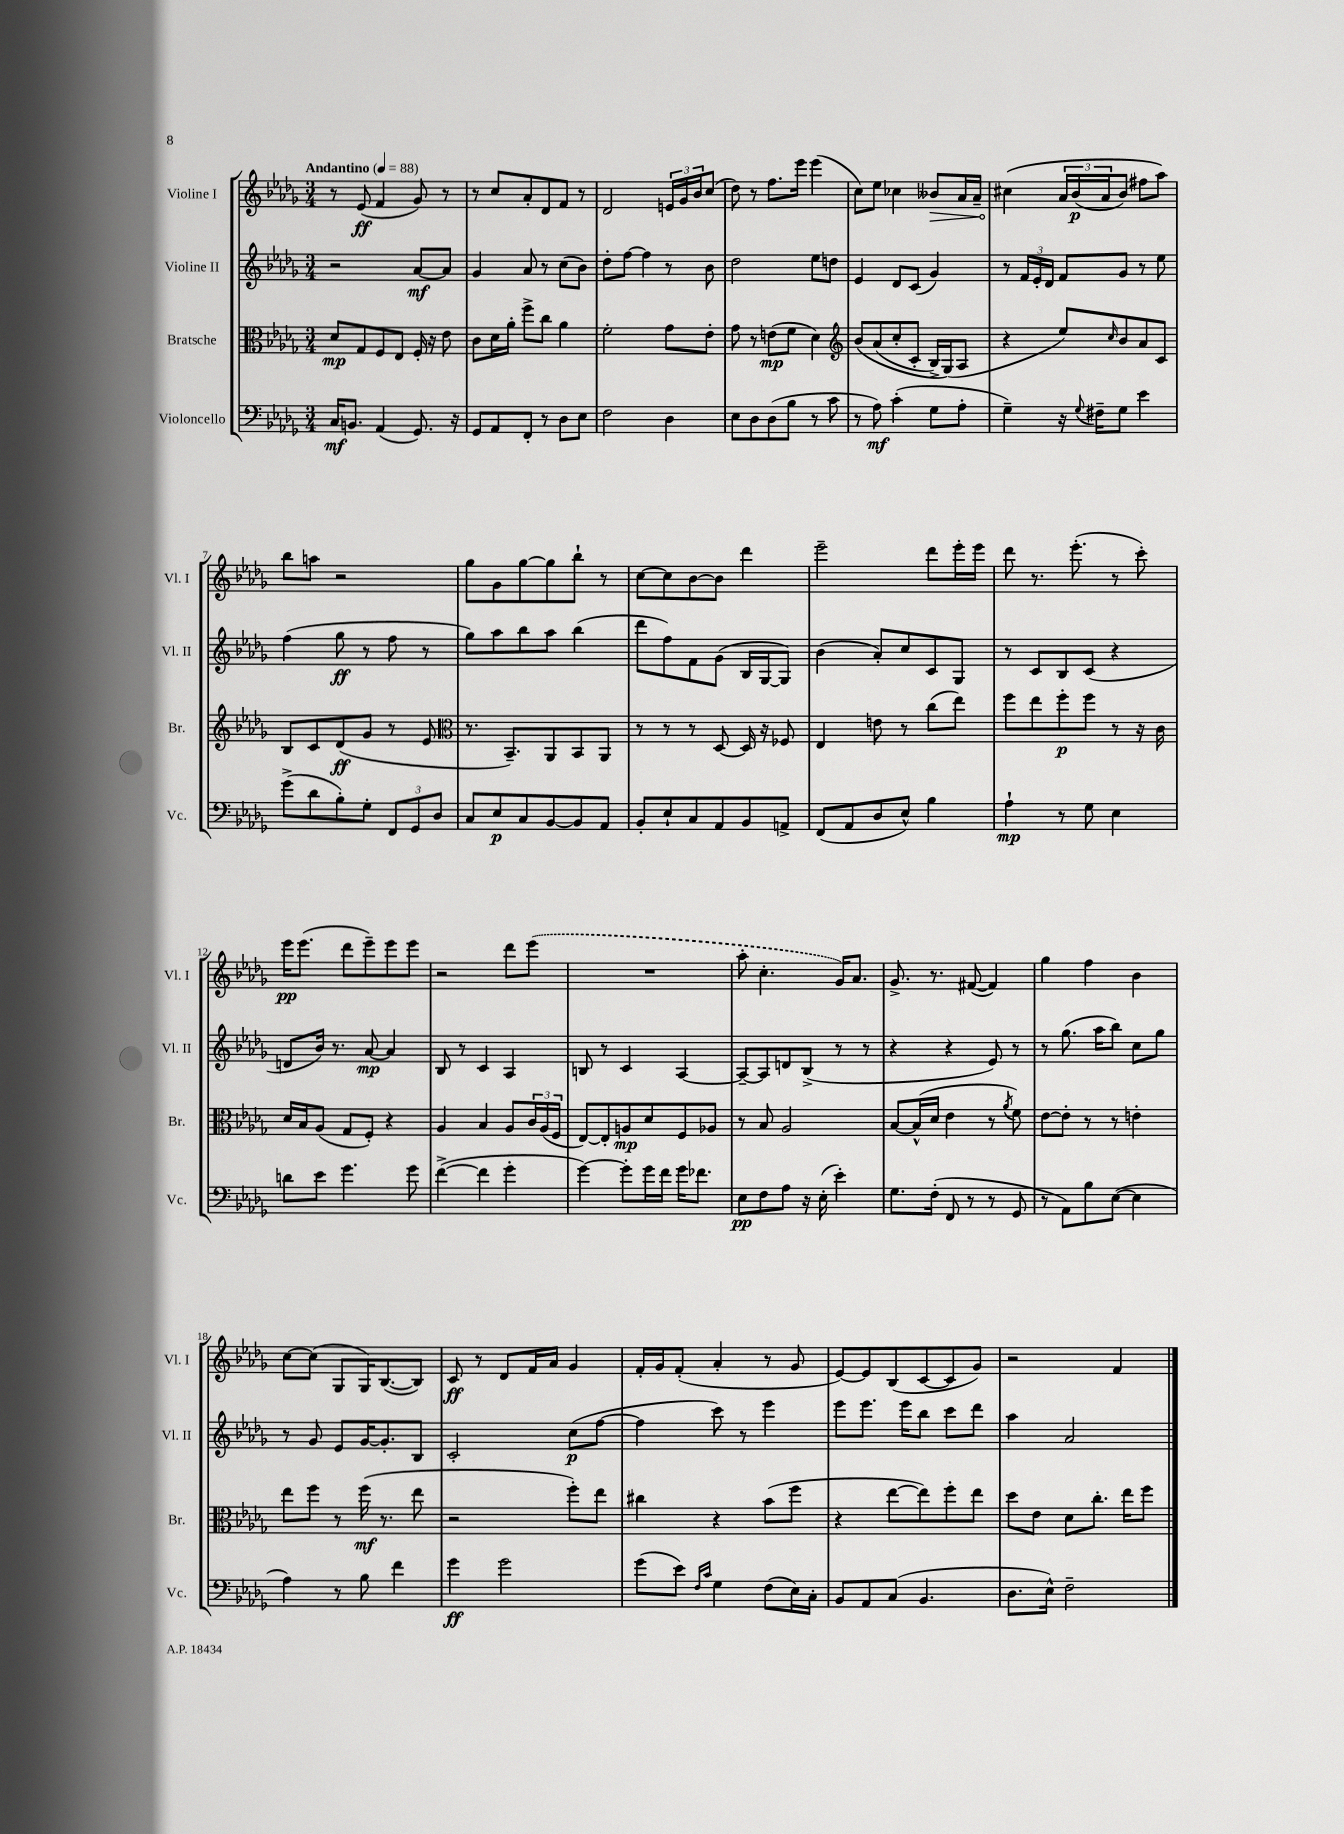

**kern	**dynam	**kern	**dynam	**kern	**dynam	**kern	**dynam
*part4	*part4	*part3	*part3	*part2	*part2	*part1	*part1
*staff4	*staff4	*staff3	*staff3	*staff2	*staff2	*staff1	*staff1
*I"Violoncello	*	*I"Bratsche	*	*I"Violine II	*	*I"Violine I	*
*I'Vc.	*	*I'Br.	*	*I'Vl. II	*	*I'Vl. I	*
*clefF4	*	*clefC3	*	*clefG2	*	*clefG2	*
*k[b-e-a-d-g-]	*	*k[b-e-a-d-g-]	*	*k[b-e-a-d-g-]	*	*k[b-e-a-d-g-]	*
*M3/4	*	*M3/4	*	*M3/4	*	*M3/4	*
*MM88	*	*MM88	*	*MM88	*	*MM88	*
=1	=1	=1	=1	=1	=1	=1	=1
!	!	!	!	!	!	!LO:TX:a:B:t=Andantino	!
16C/KL	mf	8d-/L	mp	2r	.	8r	.
8.BBn/J	.	.	.	.	.	.	.
.	.	8G-/	.	.	.	(8e-/	ff
(4AA-/	.	8F/	.	.	.	4f/	.
.	.	8E-/J	.	.	.	.	.
8.GG-/)	.	16F'/	.	[8a-/L	mf	8g-/)	.
.	.	16r	.	.	.	.	.
.	.	8e-\	.	8a-/J]	.	8r	.
16r	.	.	.	.	.	.	.
=2	=2	=2	=2	=2	=2	=2	=2
8GG-/L	.	8c\L	.	4g-/	.	8r	.
8AA-/	.	16d-\L	.	.	.	8cc/L	.
.	.	16a-'\JJ	.	.	.	.	.
8FF'/J	.	8ff^\L	.	8a-/	.	8a-'/	.
8r	.	8cc\J	.	8r	.	8d-/	.
8D-\L	.	4a-\	.	(8cc\L	.	8f/J	.
8E-\J	.	.	.	8b-\J)	.	8r	.
=3	=3	=3	=3	=3	=3	=3	=3
2F\	.	2f'\	.	8dd-'\L	.	2d-/	.
.	.	.	.	[8ff\J	.	.	.
.	.	.	.	4ff\]	.	.	.
4D-\	.	8g-\L	.	8r	.	24en/LL	.
.	.	.	.	.	.	24g-/	.
.	.	.	.	.	.	24b-/J	.
.	.	8e-'\J	.	8b-\	.	(8cc/J	.
=4	=4	=4	=4	=4	=4	=4	=4
8E-\L	.	8g-\	.	2dd-\	.	8dd-\)	.
8D-\	.	8r	.	.	.	8r	.
(8D-\	.	(8en\L	mp	.	.	8.ff\L	.
8B-\J	.	8f\J	.	.	.	.	.
.	.	.	.	.	.	16eee-\Jk	.
8r	.	4d-\)	.	8ee-\L	.	(4eee-\	.
8c\	.	.	.	8ddn\J	.	.	.
=5	=5	=5	=5	=5	=5	=5	=5
*	*	*clefG2	*	*	*	*	*
8r	.	(8b-/L	.	4e-/	.	8cc\L)	.
8A-\)	mf	(8a-/	.	.	.	8ee-\J	.
(4c'\	.	8cc'/	.	8d-/L	.	4cc-X\	.
.	.	8c'/J	.	(8c/J	.	.	.
!	!	!	!	!	!	!	!LO:HP:b
8G-\L	.	16B-^/LL)	.	4g-/)	.	8b--X/L	>
.	.	(16G-/J)	.	.	.	.	.
8A-'\J	.	8A-/J	.	.	.	16a-/L	.
.	.	.	.	.	.	16a-~/JJ	.
=6	=6	=6	=6	=6	=6	=6	=6
4G-~\)	.	4r	.	8r	.	(4cc#X\	.
.	.	.	.	24f/LL	.	.	.
.	.	.	.	24e-'/	.	.	.
.	.	.	.	24d-/JJ	.	.	.
16r	.	8ee-/L)	.	8f/L	.	24a-/LL	]
.	.	.	.	.	.	(24b-/	p
8qqG-/	.	.	.	.	.	.	.
16F#X~\KL	.	.	.	.	.	.	.
.	.	.	.	.	.	24a-/J	.
.	.	16qqcc/	.	.	.	.	.
8G-\J	.	8b-/	.	8g-/J	.	8b-/J)	.
4e-\	.	8a-/	.	8r	.	8ff#X\L	.
.	.	8c/J	.	8ee-\	.	8aa-\J)	.
!!LO:LB:g=z
=7	=7	=7	=7	=7	=7	=7	=7
(8g-^\L	.	8B-/L	.	(4ff\	.	8bb-\L	.
8d-\	.	8c/	.	.	.	8aan\J	.
8B-'\)	.	(8d-/	ff	8gg-\	ff	2r	.
8G-'\J	.	8g-/J	.	8r	.	.	.
12FF/L	.	8r	.	8ff\	.	.	.
12GG-/	.	.	.	.	.	.	.
.	.	8e-/	.	8r	.	.	.
12D-/J	.	.	.	.	.	.	.
=8	=8	=8	=8	=8	=8	=8	=8
*	*	*clefC3	*	*	*	*	*
8C/L	.	8.r	.	8gg-\L)	.	8gg-\L	.
8E-/	p	.	.	8aa-\	.	8g-\	.
.	.	8.BB-~/L)	.	.	.	.	.
8C/	.	.	.	8bb-\	.	[8gg-\	.
[8BB-/	.	8AA-/	.	8aa-\J	.	8gg-\]	.
8BB-/]	.	8BB-/	.	(4bb-\	.	8bb-`\J	.
8AA-/J	.	8AA-/J	.	.	.	8r	.
=9	=9	=9	=9	=9	=9	=9	=9
8BB-'/L	.	8r	.	8ddd-\L	.	[8cc\L	.
8E-`/	.	8r	.	8ff\)	.	8cc\]	.
8C/	.	8r	.	8f\	.	[8b-\	.
8AA-/	.	[8D-/	.	(8g-\J	.	8b-\J]	.
8BB-/	.	16D-/]	.	16B-/LL	.	4ddd-\	.
.	.	16r	.	[16G-/J	.	.	.
8AAn^/J	.	8F-X/	.	8G-/J])	.	.	.
=10	=10	=10	=10	=10	=10	=10	=10
(8FF/L	.	4E-/	.	(4b-\	.	2eee-~\	.
8AA-/	.	.	.	.	.	.	.
8D-/	.	8en\	.	8a-'/L)	.	.	.
8E-^^/J)	.	8r	.	8cc/	.	.	.
4B-\	.	(8cc\L	.	8c/	.	8ddd-\L	.
.	.	8ee-\J)	.	8G-/J	.	16eee-'\L	.
.	.	.	.	.	.	16eee-\JJ	.
=11	=11	=11	=11	=11	=11	=11	=11
4A-`\	mp	8ff\L	.	8r	.	8ddd-\	.
.	.	8ee-\	.	8c/L	.	8.r	.
8r	.	8ff'\	p	8B-/	.	.	.
.	.	.	.	.	.	(8.eee-'\	.
8G-\	.	8ff\J	.	(8c/J	.	.	.
4E-\	.	8r	.	4r	.	8r	.
.	.	16r	.	.	.	8ccc'\)	.
.	.	16c\	.	.	.	.	.
!!LO:LB:g=z
=12	=12	=12	=12	=12	=12	=12	=12
8dn\L	.	16d-/LL	.	8dn/L	.	16eee-\KL	pp
.	.	16B-/J	.	.	.	(8.eee-\J	.
8e-\J	.	(8A-/J	.	16b-/Jk)	.	.	.
.	.	.	.	8.r	.	.	.
4.g-\	.	8G-/L	.	.	.	8ddd-\L	.
.	.	8F'/J)	.	[8a-/	mp	8eee-~\)	.
.	.	4r	.	4a-/]	.	8eee-\	.
8g-\	.	.	.	.	.	8eee-\J	.
=13	=13	=13	=13	=13	=13	=13	=13
([4f^\	.	4A-/	.	8B-/	.	2r	.
.	.	.	.	8r	.	.	.
4f\]	.	4B-/	.	4c/	.	.	.
4g-'\	.	8A-/L	.	4A-/	.	8ddd-\L	.
.	.	24c/L	.	.	.	(8eee-\J	.
.	.	(24A-/	.	.	.	.	.
.	.	24F/JJ	.	.	.	.	.
=14	=14	=14	=14	=14	=14	=14	=14
[4g-\)	.	[8E-/L)	.	8Bn/	.	2.r	.
.	.	8E-'/]	.	8r	.	.	.
8g-'\L]	.	8An/	mp	4c/	.	.	.
16g-\L	.	8d-/	.	.	.	.	.
16f\JJ	.	.	.	.	.	.	.
16g-\KL	.	8F/	.	[4A-/	.	.	.
8.f-X\J	.	.	.	.	.	.	.
.	.	8A-X/J	.	.	.	.	.
=15	=15	=15	=15	=15	=15	=15	=15
8E-\L	pp	8r	.	8A-~/L_	.	8aa-'\	.
8F\	.	8B-/	.	8A-/]	.	4.cc'\	.
8A-\J	.	2A-/	.	8dn/	.	.	.
16r	.	.	.	(8B-^/J	.	.	.
(16E-'\	.	.	.	.	.	.	.
4e-'\)	.	.	.	8r	.	16g-/KL)	.
.	.	.	.	.	.	8.a-/J	.
.	.	.	.	8r	.	.	.
=16	=16	=16	=16	=16	=16	=16	=16
8.G-\L	.	[8B-/L	.	4r	.	8.g-^/	.
.	.	(16B-^^/L]	.	.	.	.	.
(16F'\Jk	.	16d-/JJ	.	.	.	8.r	.
8FF/	.	4e-\	.	4r	.	.	.
8r	.	.	.	.	.	([8f#X/	.
8r	.	8r	.	8e-/)	.	4f#/])	.
.	.	8qa-/	.	.	.	.	.
8GG-/	.	8f\)	.	8r	.	.	.
=17	=17	=17	=17	=17	=17	=17	=17
8r	.	[8e-\L	.	8r	.	4gg-\	.
8AA-\L)	.	8e-'\J]	.	(8.gg-\	.	.	.
8B-\	.	8r	.	.	.	4ff\	.
.	.	.	.	16aa-\KL	.	.	.
([8E-\J	.	8r	.	8bb-\J)	.	.	.
4E-\]	.	4en'\	.	8cc\L	.	4b-\	.
.	.	.	.	8gg-\J	.	.	.
!!LO:LB:g=z
=18	=18	=18	=18	=18	=18	=18	=18
4A-\)	.	8ee-\L	.	8r	.	[8cc\L	.
.	.	8ff\J	.	8g-/	.	(8cc\J]	.
8r	.	8r	.	8e-/L	.	8G-/L	.
8B-\	.	(16ff\	mf	[16g-/K	.	16G-/K)	.
.	.	8.r	.	8.g-'/]	.	([8.B-/	.
4f\	.	.	.	.	.	.	.
.	.	8ee-\	.	8B-/J	.	8B-/J])	.
=19	=19	=19	=19	=19	=19	=19	=19
4g-\	ff	2r	.	2c'/	.	8c/	ff
.	.	.	.	.	.	8r	.
2g-\	.	.	.	.	.	8d-/L	.
.	.	.	.	.	.	16f/L	.
.	.	.	.	.	.	16a-/JJ	.
.	.	8ff'\L)	.	(8cc\L	p	4g-/	.
.	.	8ee-\J	.	[8ff\J	.	.	.
=20	=20	=20	=20	=20	=20	=20	=20
(8g-\L	.	4cc#X\	.	4ff\]	.	16f'/LL	.
.	.	.	.	.	.	16g-/J	.
8e-\J)	.	.	.	.	.	(8f'/J	.
16qqF/LL	.	.	.	.	.	.	.
16qqc/JJ	.	.	.	.	.	.	.
4G-\	.	4r	.	8ccc\)	.	4a-'/	.
.	.	.	.	8r	.	.	.
(8F\L	.	(8b-\L	.	4eee-\	.	8r	.
16E-\L)	.	8ff\J	.	.	.	8g-/	.
16C'\JJ	.	.	.	.	.	.	.
=21	=21	=21	=21	=21	=21	=21	=21
8BB-/L	.	4r	.	8eee-\L	.	[8e-/L)	.
8AA-/	.	.	.	8.eee-\J	.	8e-/]	.
(8C/J	.	[8ee-\L	.	.	.	(8B-/	.
.	.	.	.	16eee-\KL	.	.	.
4.BB-/	.	8ee-\])	.	8bb-\J	.	[8c/	.
.	.	8ff'\	.	8ccc\L	.	8c/]	.
.	.	8ee-\J	.	8ddd-\J	.	8g-/J)	.
=22	=22	=22	=22	=22	=22	=22	=22
8.D-\L	.	8dd-\L	.	4aa-\	.	2r	.
.	.	8e-\J	.	.	.	.	.
16E-^^\Jk)	.	.	.	.	.	.	.
2F~\	.	8d-\L	.	2a-/	.	.	.
.	.	8.cc'\J	.	.	.	.	.
.	.	.	.	.	.	4f/	.
.	.	16ee-\KL	.	.	.	.	.
.	.	8ff\J	.	.	.	.	.
==	==	==	==	==	==	==	==
*-	*-	*-	*-	*-	*-	*-	*-
